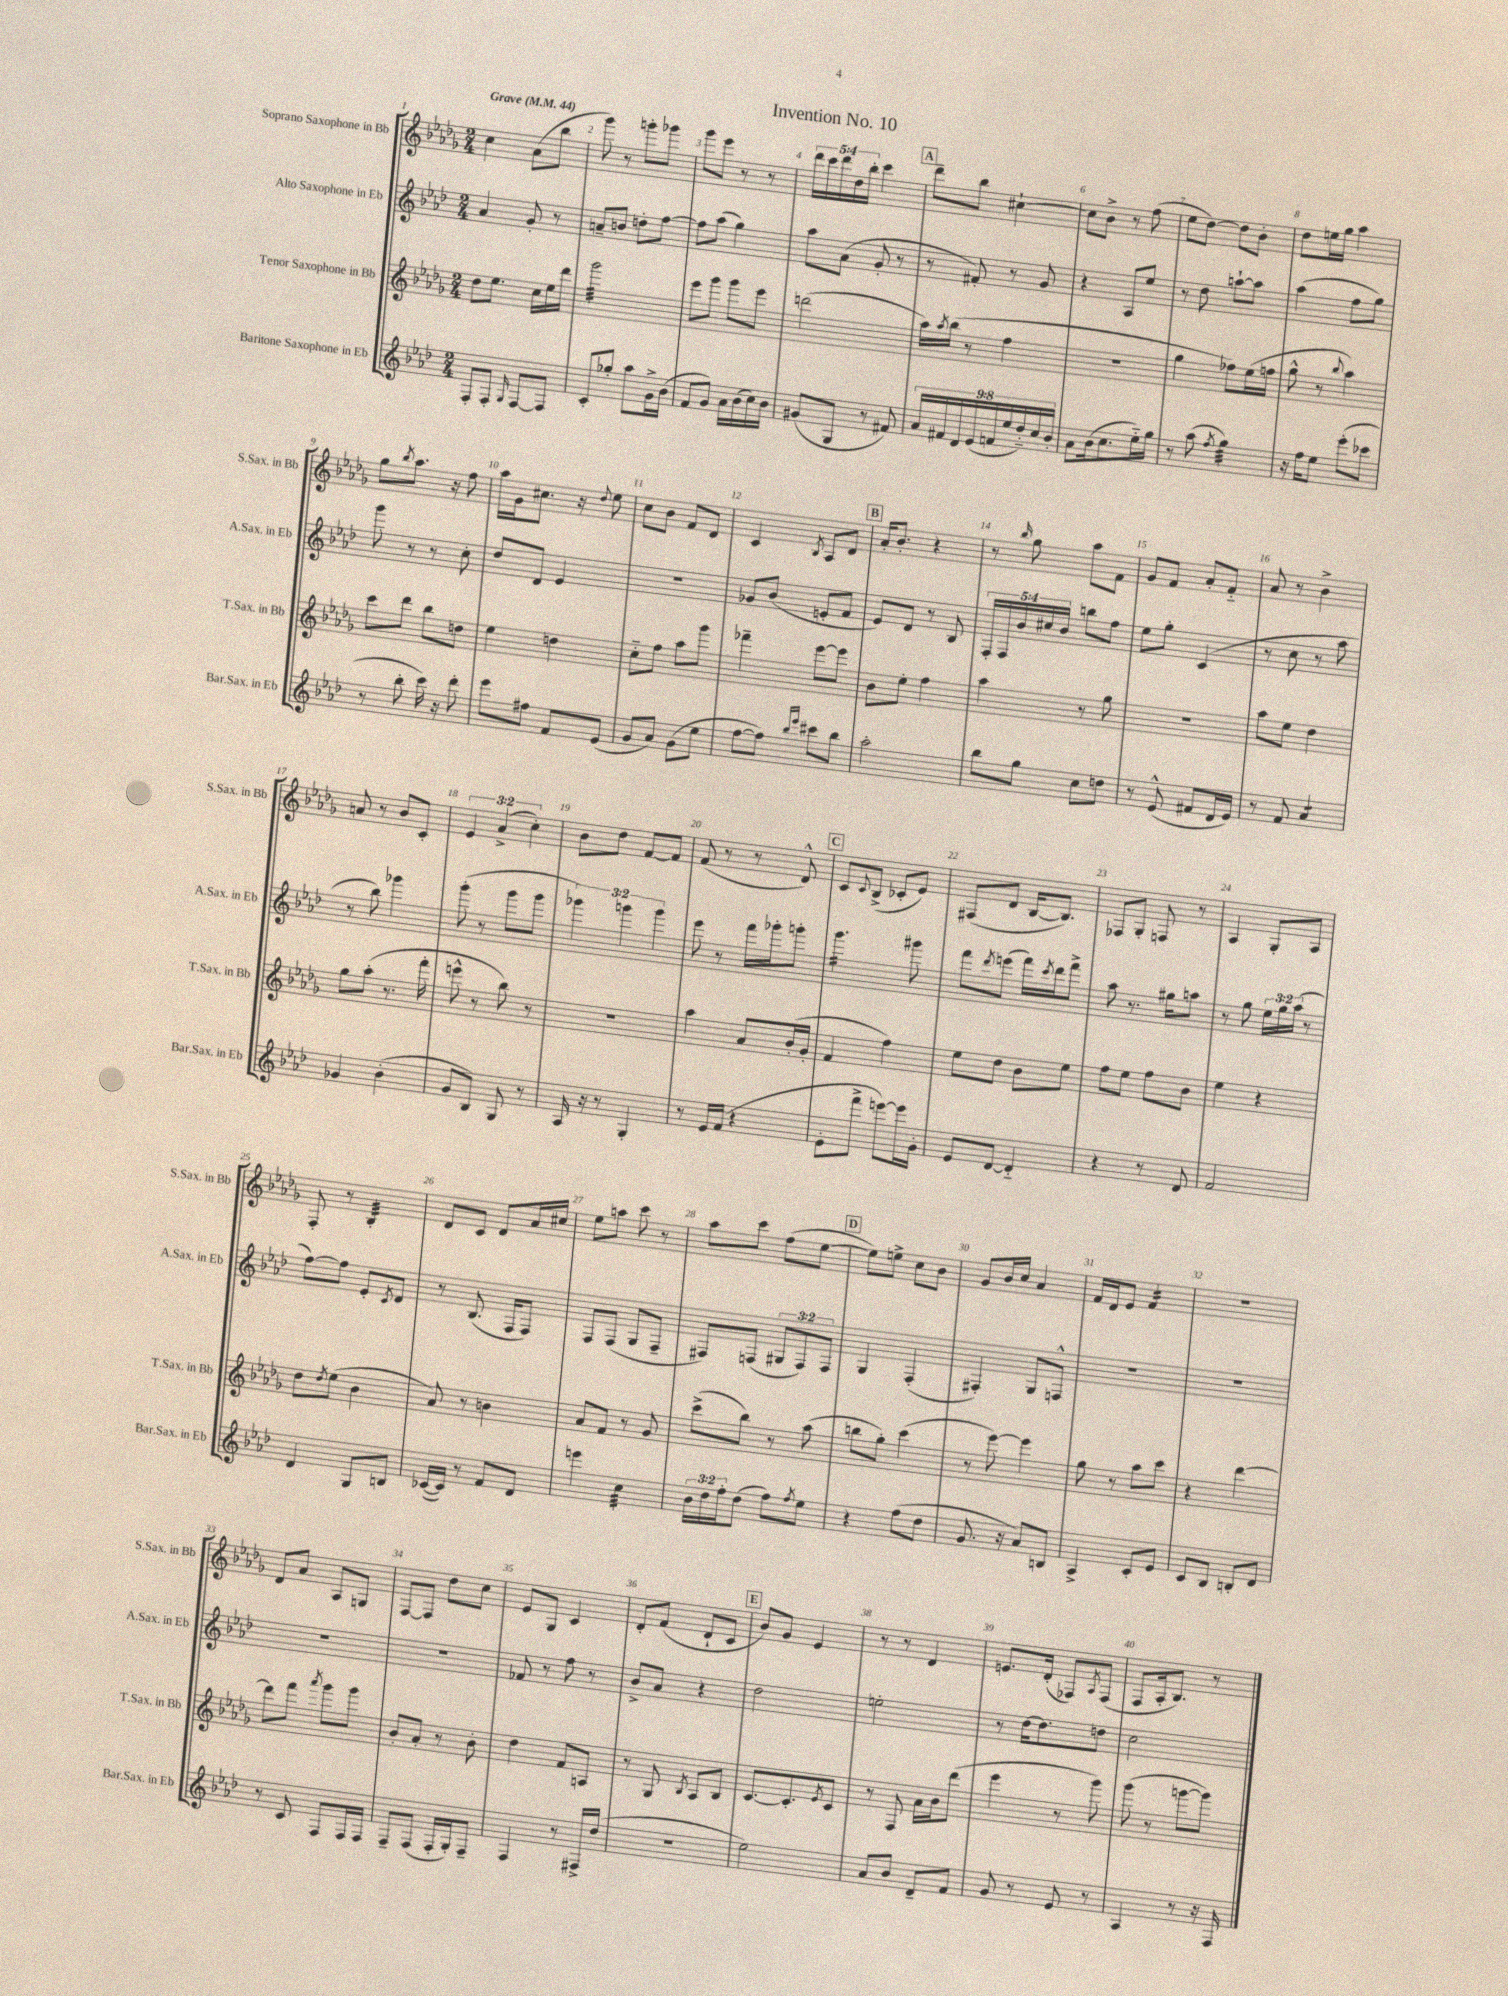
\header { title = "Invention No. 10" }
<<
\new StaffGroup <<
\new Staff = "s0" \with { instrumentName = "Soprano Saxophone in Bb" shortInstrumentName = "S.Sax. in Bb" } {
    \clef treble \key des \major \numericTimeSignature \time 2/4 \override Staff.TupletNumber.text = #tuplet-number::calc-fraction-text \tempo "Grave" 4 = 44
    c''4 aes'8( bes''8 |
    ges'''8) r8 g'''8-. ges'''8 |
    ges'''8 ees'''8 r8 r8 |
    \tuplet 5/4 { des'''16 c'''16 des'''16 des''16 bes''16-. } c'''4 |
    \mark \markup { \box "A" } des'''8-- bes''8 cis''4~-! |
    cis''8 bes'8-> r8 f''8( |
    ees''8 des''8~) des''8 bes'8-. |
    des''8 e''16 ges''16 aes''4 |
    ges''8 \acciaccatura { bes''8 } aes''8. r16 f''8 |
    aes''16 ges'16 cis''8. r16 \appoggiatura { des''8 } ees''8 |
    c''8 bes'8 f'8 des'8 |
    c'4 \acciaccatura { bes8 } aes8 des'8 |
    \mark \markup { \box "B" } aes'16-. bes'8.-. r4 |
    r8 \grace { bes''16 } ges''8 aes''8 f'8 |
    ges'8 f'8 aes'8-. f'8-_ |
    aes'8 r8 bes'4-> |
    a'8 r8 bes'8 c'8-. |
    \tuplet 3/2 { ees'4 aes'4->( c''4-.) } |
    bes'8 des''8 f'8~ f'8 |
    f'8( r8 r8 des'8-^) |
    \mark \markup { \box "C" } c'8 \appoggiatura { c'8 } bes8->( ces'8-. ees'8) |
    fis8( des'8 bes16~ bes8.) |
    fes8 ges8-. f8 r8 |
    aes4 ges8-. aes8 |
    f8-. r8 bes4:32-. |
    des'8 c'8 des'8 aes'16 cis''16 |
    ees''8 a''8 c'''8 r8 |
    aes''8 c'''8 f''8( ees''8~ |
    \mark \markup { \box "D" } ees''8) e''8-> c''8 bes'8 |
    ges'8 bes'16 c''16 aes'4 |
    f'16 des'16 ees'8 f'4:16 |
    r2 |
    des'8 aes'8 aes8 g8 |
    f8~ f8 des''8 c''8 |
    ees'8 ges8 c'4 |
    des'8-. f'8( des'8-! c'8 |
    \mark \markup { \box "E" } bes'8) ges'8 ees'4 |
    r8 r8 des'4 |
    e'8. des'16-.( fes8) \acciaccatura { aes8 } fes8( |
    f8 aes16-. bes8.) r8 \bar "|." |
}
\new Staff = "s1" \with { instrumentName = "Alto Saxophone in Eb" shortInstrumentName = "A.Sax. in Eb" } {
    \clef treble \key aes \major \numericTimeSignature \time 2/4 \override Staff.TupletNumber.text = #tuplet-number::calc-fraction-text
    aes'4 g'8-. r8 |
    a'8-- b'8 d''8-. f''8~ |
    f''8 aes''8( g''4) |
    aes''8 aes'8( g'8-. r8 |
    \mark \markup { \box "A" } r8 fis'8-.) r8 g'8 |
    r4 aes8 ees''8 |
    r8 des''8 a''8~-! a''8 |
    aes''4( f''8 g''8) |
    g'''8 r8 r8 c''8-. |
    des''8 des'8 ees'4 |
    r2 |
    ges'8 bes'8( e'8-. f'8 |
    \mark \markup { \box "B" } ees'8) des'8 r8 bes8 |
    \tuplet 5/4 { f16-. f16 bes'16 cis''16 bes'16 } b''8 f''8 |
    ees''8 g''8-. c'4( |
    r8 c''8 r8 aes''8 |
    r8 bes''8) ges'''4 |
    g'''8-.( r8 g'''8 g'''8 |
    \tuplet 3/2 { ges'''4) g'''4 g'''4 } |
    ees'''8 r8 f'''16 ges'''16-. g'''8-. |
    \mark \markup { \box "C" } g'''4.:16 gis'''8 |
    f'''8 \acciaccatura { des'''8 } e'''8( f'''16) \acciaccatura { c'''8 } des'''16 f'''8-> |
    aes''8 r8. gis''16 a''8 |
    r8 g''8 \tuplet 3/2 { ees''16 g''16 aes''16( } r8 |
    f''8~) f''8 ees'8-. \acciaccatura { c'8 } des'8 |
    r8 bes8.( f16 f8) |
    f8 f8( g8 f8-- |
    fis8) f8( \tuplet 3/2 { gis8 f8) f8 } |
    \mark \markup { \box "D" } g4 f4-.( |
    fis4-.) g8 f8-^ |
    R2 |
    R2 |
    R2 |
    R2 |
    fes'8 r8 f''8 r8 |
    bes'8-> aes'8 r4 |
    \mark \markup { \box "E" } des''2 |
    e''2-. |
    r8 des''16~ des''8. d''8 |
    c''2 \bar "|." |
}
\new Staff = "s2" \with { instrumentName = "Tenor Saxophone in Bb" shortInstrumentName = "T.Sax. in Bb" } {
    \clef treble \key des \major \numericTimeSignature \time 2/4
    des''8 ees''8. c''16 ees''16 des'''16 |
    ges'''2:32 |
    ees'''8 ges'''8 ges'''8 ees'''8 |
    d'''2( |
    \mark \markup { \box "A" } aes''16) \acciaccatura { aes''8 } bes''16( r8 f''4 |
    r2 |
    ges''4 fes''8) ees''16( f''16 |
    ges''8-^ r8 \appoggiatura { bes''8 } aes''4) |
    c'''8 des'''8 bes''8 d''8 |
    ees''4 d''4 |
    c''8-_ f''8 aes''8 ges'''8 |
    fes'''4-- ees'''8~ ees'''8 |
    \mark \markup { \box "B" } bes'8 ees''8-. f''4 |
    aes''4 r8 ges''8 |
    R2 |
    aes''8 ees''8 des''4 |
    ges''8 aes''8-.( r8. f'''16-. |
    e'''8-^ r8 bes''8) r8 |
    R2 |
    aes''4 aes'8 bes'16-.( ges'16-. |
    \mark \markup { \box "C" } f'4 f''4) |
    ees''8 des''8 bes'8 ees''8 |
    f''8 ees''8 f''8 bes'8 |
    ees''4 r4 |
    des''8 \acciaccatura { des''8 } ees''8( bes'4 |
    aes'8) r8 b'4 |
    aes'8 f'8 r8 ges'8 |
    c'''8->( bes''8) r8 aes''8( |
    \mark \markup { \box "D" } b''8 ges''8-.) c'''4( |
    r8 ees'''8~) ees'''4 |
    ges''8 r8 aes''8 c'''8 |
    r4 des'''4~ |
    des'''8 f'''8 \acciaccatura { aes'''8 } ges'''8 ges'''8 |
    bes'8-. aes'8-. r8 bes'8-. |
    des''4 f'8 a8 |
    r8 ges8 \acciaccatura { bes8 } aes8 bes8 |
    \mark \markup { \box "E" } c'8.~ c'8.-. \acciaccatura { ees'8 } c'8 |
    r8 f8 aes'16 bes'16 des'''8( |
    ees'''4 r8 ges'''8) |
    ges'''8( r8 g'''8~ g'''8) \bar "|." |
}
\new Staff = "s3" \with { instrumentName = "Baritone Saxophone in Eb" shortInstrumentName = "Bar.Sax. in Eb" } {
    \clef treble \key aes \major \numericTimeSignature \time 2/4 \override Staff.TupletNumber.text = #tuplet-number::calc-fraction-text
    f8-. f8-. \grace { g16 } f8~ f8 |
    c'8-. ges''8-. aes''8 g'16-> bes'16( |
    f'8 g'8) aes'16 bes'16( c''16) bes'16 |
    gis'8( g8 r8 fis'8) |
    \mark \markup { \box "A" } \tuplet 9/8 { aes'16 fis'16 des'16 ees'16( f'16 ees''16 des''16-_) c''16 bes'16-. } |
    aes'8 bes'16( c''8. ees''16-_) g''16 |
    r8 aes''8( \acciaccatura { f''8 } g''4:32) |
    r16 f''16 ees''8 ees'''8-.( ces'''8 |
    r8 bes''8-. c'''16) r16 des'''8-. |
    ees'''8 fis''8 f'8 ees'8( |
    g'8 aes'8) g'8( ees''8 |
    f''8~ f''8) \grace { bes''16 ees'''16 } cis'''8 bes''8 |
    \mark \markup { \box "B" } aes''2-. |
    bes''8 g''8 c''8 d''8 |
    r8 ees'8-^( fis'8 des'16 ees'16) |
    r8 f'8 aes'4:8 |
    ges'4 bes'4-.( |
    g'8 bes8) g8 r8 |
    aes16 r16 r8 g4-. |
    r8 ees'16 f'16( r4 |
    \mark \markup { \box "C" } ees'8-. f'''8-> e'''8~) e'''16 g'16-. |
    ees'8 des'8~ des'4-_ |
    r4 r8 des'8 |
    f'2 |
    des'4 g8 b8 |
    ces'16~( ces'16) r8 f'8 des'8 |
    e'''4 c''4:32 |
    \tuplet 3/2 { bes'16 des''16 f''16-. } des''8( f''8) \acciaccatura { f''8 } ees''8 |
    \mark \markup { \box "D" } r4 f''8( des''8 |
    g'8. r16 aes'8) b8 |
    aes4-> c'8-. ees'8 |
    c'8 bes8 b8-. des'8 |
    r8 c'8 f8 f16 f16 |
    f8-- f8( f16-. g16-.) f8-- |
    f4 r8 fis16-> des''16( |
    r2 |
    \mark \markup { \box "E" } ees''2) |
    aes'8 bes'8 des'8-- f'8 |
    g'8 r8 ees'8 r8 |
    aes4 r8 r16 f16 \bar "|." |
}
>>
>>
\layout { \context { \Score \override BarNumber.break-visibility = ##(#f #t #t) barNumberVisibility = #all-bar-numbers-visible } }
